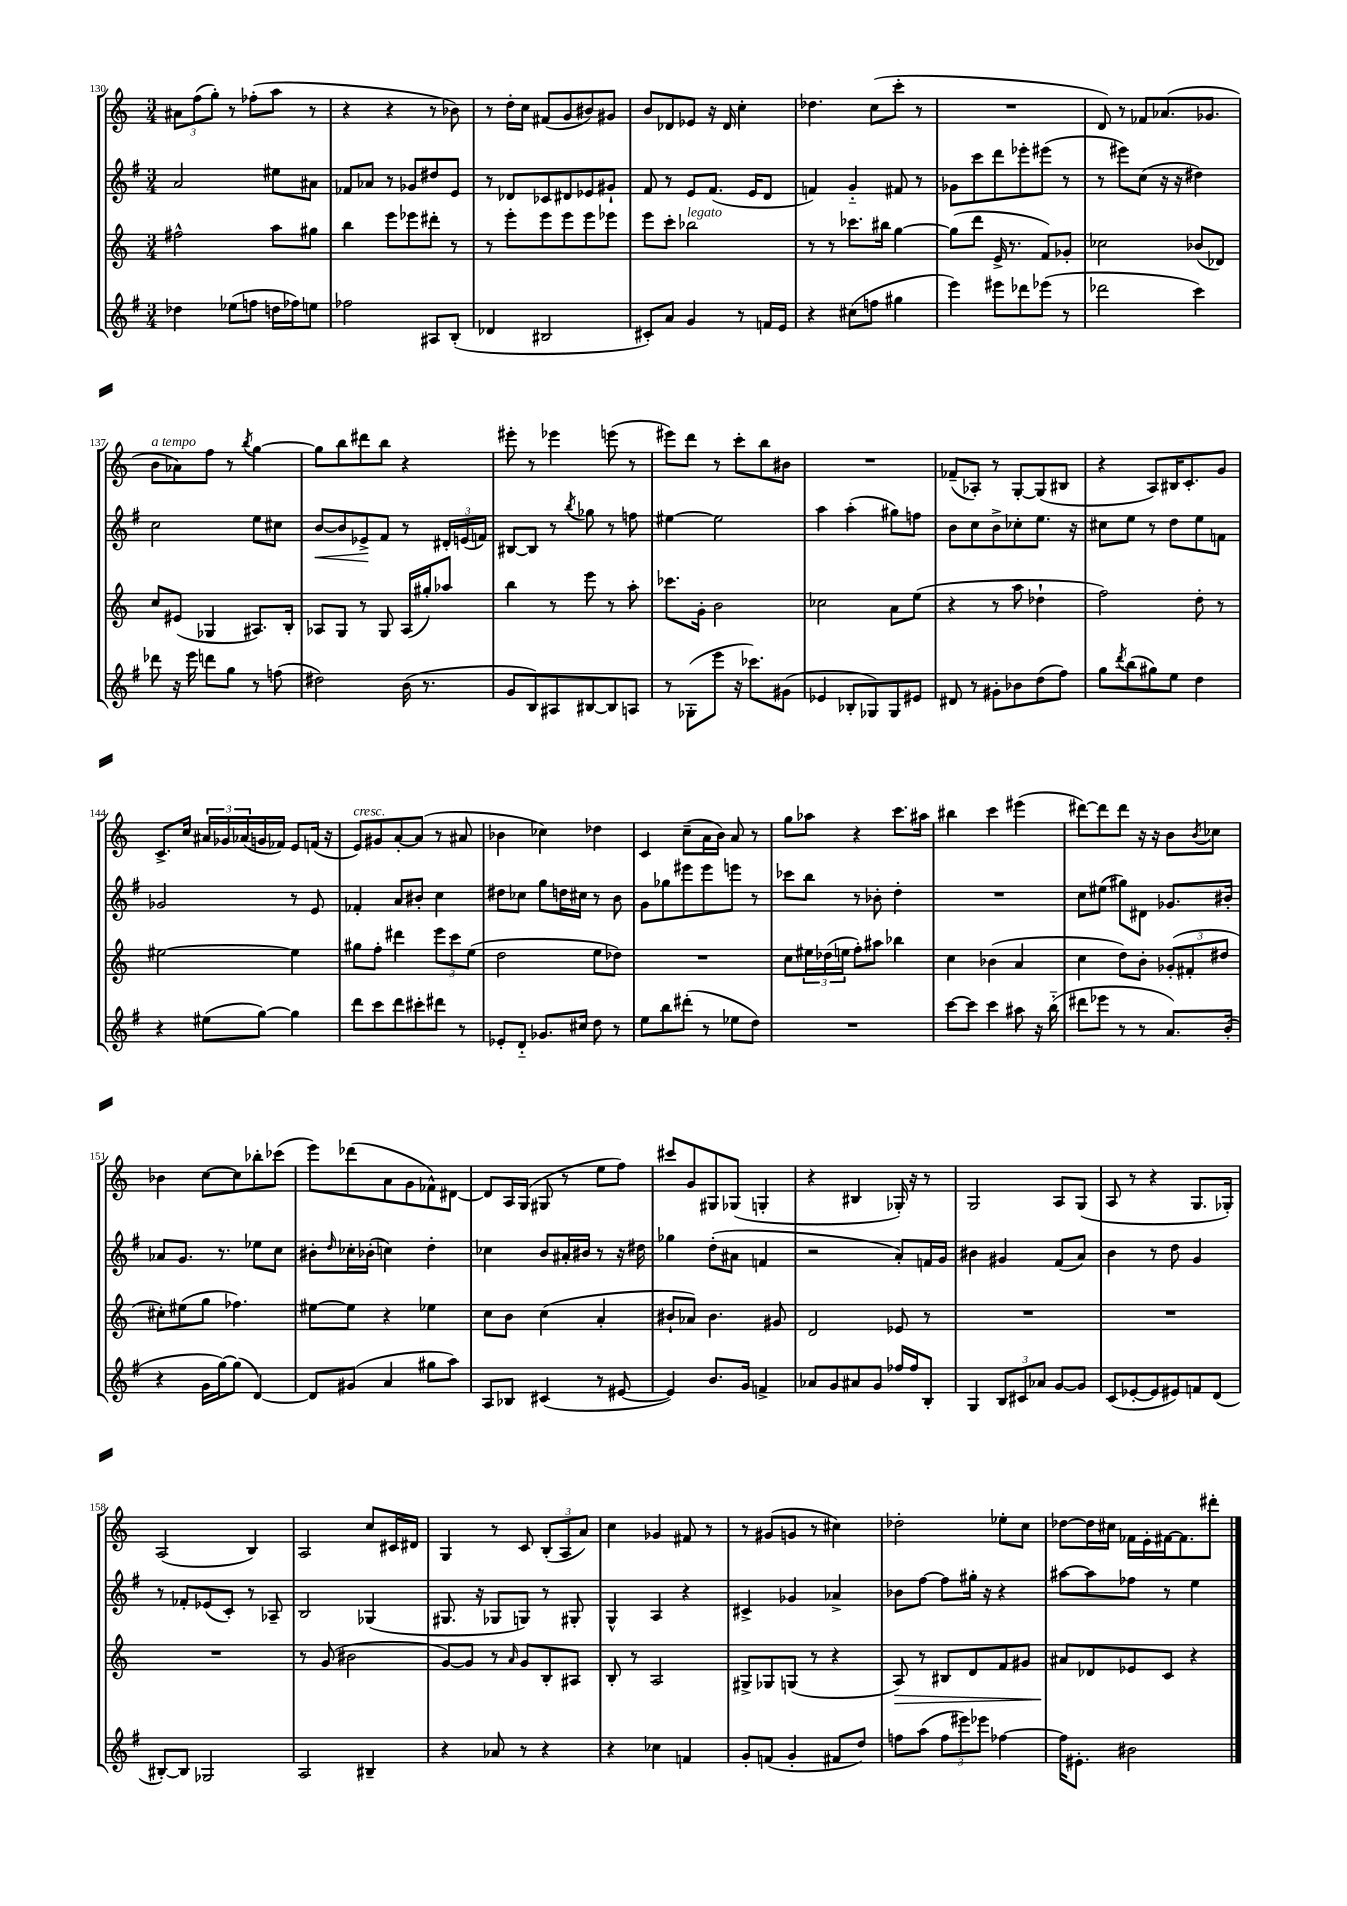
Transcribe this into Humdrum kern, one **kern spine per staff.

**kern	**kern	**kern	**kern
*staff4	*staff3	*staff2	*staff1
*clefG2	*clefG2	*clefG2	*clefG2
*k[f#]	*k[]	*k[f#]	*k[]
*M3/4	*M3/4	*M3/4	*M3/4
4dd-	2ff#^^	2a	12a#
.	.	.	(12ff
.	.	.	12gg')
(8ee-	.	.	8r
8ff	.	.	(8ff-'
16dd	8aa	8ee#	8aa
16ff-)	.	.	.
8ee	8gg#	8a#	8r
=	=	=	=
2ff-	4bb	8f-	4r
.	.	8a-	.
.	8eee	8r	4r
.	8eee-	8g-	.
8A#	8ddd#'	8dd#	8r
(8B'	8r	8e	8b-)
=	=	=	=
4d-	8r	8r	8r
.	8eee'	8d-	16dd'
.	.	.	16cc
2B#	8eee	8c-	(8f#
.	8eee	8d#	8g
.	8eee	8e-	8b#)
.	8eee-	8g#`	8g#
=	=	=	=
8c#')	8eee	8f#	8b
8a	8ccc'	8r	8d-
4g	2bb-	8e	8e-
.	.	(8.f#	16r
.	.	.	16d-
8r	.	.	4cc'
.	.	16e	.
16f	.	8d	.
16e	.	.	.
=	=	=	=
4r	8r	4f)	4.dd-
.	8r	.	.
(8cc#	8.ccc-	4g'~	.
8ff	.	.	(8cc
.	16bb#	.	.
4gg#	[4gg	8f#	8ccc'
.	.	8r	8r
=	=	=	=
4eee)	(8gg]	8g-	2.r
.	8ddd	8ccc	.
8eee#	16e^	8ddd	.
.	8.r	.	.
8ddd-	.	8eee-'	.
(8eee-	8f)	(8eee#	.
8r	8g-'	8r	.
=	=	=	=
2ddd-	2cc-	8r	8d)
.	.	8eee#)	8r
.	.	(8cc	8f-
.	.	16r	(8.a-
.	.	16r	.
4ccc)	(8b-	4dd#)	.
.	.	.	8.g-
.	8d-)	.	.
=	=	=	=
8ddd-	8cc	2cc	8b
16r	(8e#	.	8a-)
16eee	.	.	.
8ddd	4G-	.	8ff
8gg	.	.	8r
.	.	.	8qbb
8r	8.A#)	8ee	[4gg
(8ff	.	8cc#	.
.	16B'	.	.
=	=	=	=
2dd#)	8A-	[8b	8gg]
.	8G	8b]	8bb
.	8r	8e-^	8ddd#
.	8G	8f#	8bb
(16b	(16A-	8r	4r
8.r	16gg#')	.	.
.	8aa-	24d#'	.
.	.	(24e	.
.	.	24f)	.
=	=	=	=
8g	4bb	[8B#	8eee#'
8B)	.	8B#]	8r
8A#	8r	8r	4eee-
.	.	8qbb	.
[8B#	8eee	8gg-	.
8B#]	8r	8r	(8eee
8A	8aa'	8ff	8r
=	=	=	=
8r	8.ccc-	[4ee#	8eee#)
(8G-'	.	.	8ddd
.	16g'	.	.
8eee	2b	2ee#]	8r
16r	.	.	8ccc'
8.ccc-)	.	.	.
.	.	.	8bb
(8g#	.	.	8b#
=	=	=	=
4e-	2cc-	4aa	2.r
8B-'	.	(4aa'	.
8G-)	.	.	.
8G-	8a	8gg#)	.
8e#	(8ee	8ff	.
=	=	=	=
8d#	4r	8b	(8f-~
8r	.	8cc	8A-')
8g#'	8r	8b^	8r
8b-	8aa	8cc-'	[8G'
(8dd	4dd-`	8.ee	(8G]
8ff#)	.	.	8B#
.	.	16r	.
=	=	=	=
8gg	2ff)	8cc#	4r
8qddd	.	.	.
(8bb	.	8ee	.
8gg#)	.	8r	8A)
8ee	.	8dd	16B#
.	.	.	8.c'
4dd	8dd'	8ee	.
.	8r	8f	8g
=	=	=	=
4r	[2ee#	2g-	8.c^
.	.	.	16cc
(8ee#	.	.	24a#
.	.	.	24g-
.	.	.	(24a-
[8gg)	.	.	16g
.	.	.	16f-)
4gg]	4ee#]	8r	8e
.	.	8e	(16f
.	.	.	16r
=	=	=	=
8ddd	8gg#	4f-'	8e)
8ccc	8ff'	.	8g#
8ddd	4ddd#	8a	[8a'
8ccc#'	.	8b#'	(8a]
8ddd#	12eee	4cc	8r
.	12ccc	.	.
8r	.	.	8a#
.	(12ee	.	.
=	=	=	=
8e-'	2dd	8dd#	4b-
8d'~	.	8cc-	.
8.g-	.	8gg	4cc-)
.	.	16dd	.
16cc#	.	16cc#	.
8dd	8ee	8r	4dd-
8r	8dd-)	8b	.
=	=	=	=
8ee	2.r	8g	4c
8bb	.	8gg-	.
(8ddd#'	.	8eee#	(8cc~
8r	.	8eee#	16a
.	.	.	16b)
8ee-	.	8eee	8a
8dd)	.	8r	8r
=	=	=	=
2.r	8cc	8ccc-	8gg
.	24ee#	8bb	8aa-
.	(24dd-	.	.
.	24ee	.	.
.	8ff')	8r	4r
.	8aa#	8b-'	.
.	4bb-	4dd'	8.ccc
.	.	.	16aa#
=	=	=	=
[8ccc	4cc	2.r	4bb#
8ccc]	.	.	.
4ccc	(4b-	.	4ccc
8aa#	4a	.	(4eee#
16r	.	.	.
(16bb'~	.	.	.
=	=	=	=
8ddd#	4cc	8cc	[8ddd#)
8eee-	.	(8ee#	8ddd#]
8r	8dd)	8gg#)	8ddd#
8r	8b'	8d#	16r
.	.	.	16r
8.a)	(12g-'	8.g-	8b
.	12f#'	.	.
.	.	.	8qb
.	.	.	8cc-
.	12dd#	.	.
(16b'	.	16b#'	.
=	=	=	=
4r	8cc#')	8a-	4b-
.	(8ee#	8.g	.
16g	8gg	.	[8cc
[16gg)	.	8.r	.
(8gg]	4.ff-)	.	8cc]
[4d)	.	8ee-	8bb-'
.	.	8cc	(8ccc-
=	=	=	=
8d]	[8ee#	8b#'	8eee)
.	.	16qqdd	.
(8g#	8ee#]	16cc-'	(8ddd-
.	.	(16b-'	.
4a	4r	4cc)	8a
.	.	.	8g
8gg#	4ee-	4dd'	8f-^^)
8aa)	.	.	[8d#
=	=	=	=
8A	8cc	4cc-	8d#]
8B-	8b	.	16A
.	.	.	(16G
(4c#	(4cc	8b	8G#
.	.	16a#'	8r
.	.	16b#	.
8r	4a'	8r	8ee
[8e#	.	16r	8ff)
.	.	16dd#	.
=	=	=	=
4e#])	8b#`	4gg-	8ccc#
.	8a-)	.	8g
8.b	4.b#	(8dd'	8G#
.	.	8a#	(8G-
16g	.	.	.
4f^	.	4f	4G'
.	8g#	.	.
=	=	=	=
8a-	2d	2r	4r
8g	.	.	.
8a#	.	.	4B#
8g	.	.	.
16ff-	8e-	8a')	16G-')
16ff-	.	.	16r
8B'	8r	16f	8r
.	.	16g	.
=	=	=	=
4G	2.r	4b#	2G
12B	.	4g#	.
12c#	.	.	.
12a-	.	.	.
[8g	.	(8f#	8A
8g]	.	8a)	(8G
=	=	=	=
(8c	2.r	4b	8A
[8e-'	.	.	8r
8e-]	.	8r	4r
8e#)	.	8dd	.
8f	.	4g	8.G
(8d	.	.	.
.	.	.	16G-')
=	=	=	=
[8B#')	2.r	8r	(2A
8B#]	.	8f-'	.
2G-	.	(8e-	.
.	.	8c')	.
.	.	8r	4B)
.	.	8A-~	.
=	=	=	=
2A	8r	2B	2A
.	(8g	.	.
.	2b#	.	.
4B#~	.	(4G-	8cc
.	.	.	16c#
.	.	.	16d#
=	=	=	=
4r	[8g)	8.G#	4G
.	8g]	.	.
.	.	16r	.
8a-	8r	8G-	8r
.	16qqa	.	.
8r	8g	8G)	8c
4r	8B'	8r	(12B'
.	.	.	12A
.	8A#	8G#'	.
.	.	.	12a)
=	=	=	=
4r	8B'	4G^^	4cc
.	8r	.	.
4cc-	2A	4A	4g-
4f	.	4r	8f#
.	.	.	8r
=	=	=	=
8g'	8G#^	4c#^	8r
(8f	8G-	.	(8g#
4g'	(8G	4g-	8g
.	8r	.	8r
8f#	4r	4a-^	4cc#)
8dd)	.	.	.
=	=	=	=
8ff	8A)	8b-	2dd-'
(8aa	8r	[8ff#	.
12ff	8B#	8ff#]	.
12eee#)	.	.	.
.	8d	16gg#'	.
12eee-	.	.	.
.	.	16r	.
[4ff-	8f	4r	8ee-'
.	8g#	.	8cc
=	=	=	=
16ff-]	8a#	[8aa#	[8dd-
8.e#'	.	.	.
.	8d-	8aa#]	16dd-]
.	.	.	16cc#
2b#	8e-	8ff-	16f-
.	.	.	16e'
.	8c	8r	[16f#
.	.	.	8.f#]
.	4r	4ee	.
.	.	.	8ddd#'
==	==	==	==
*-	*-	*-	*-
